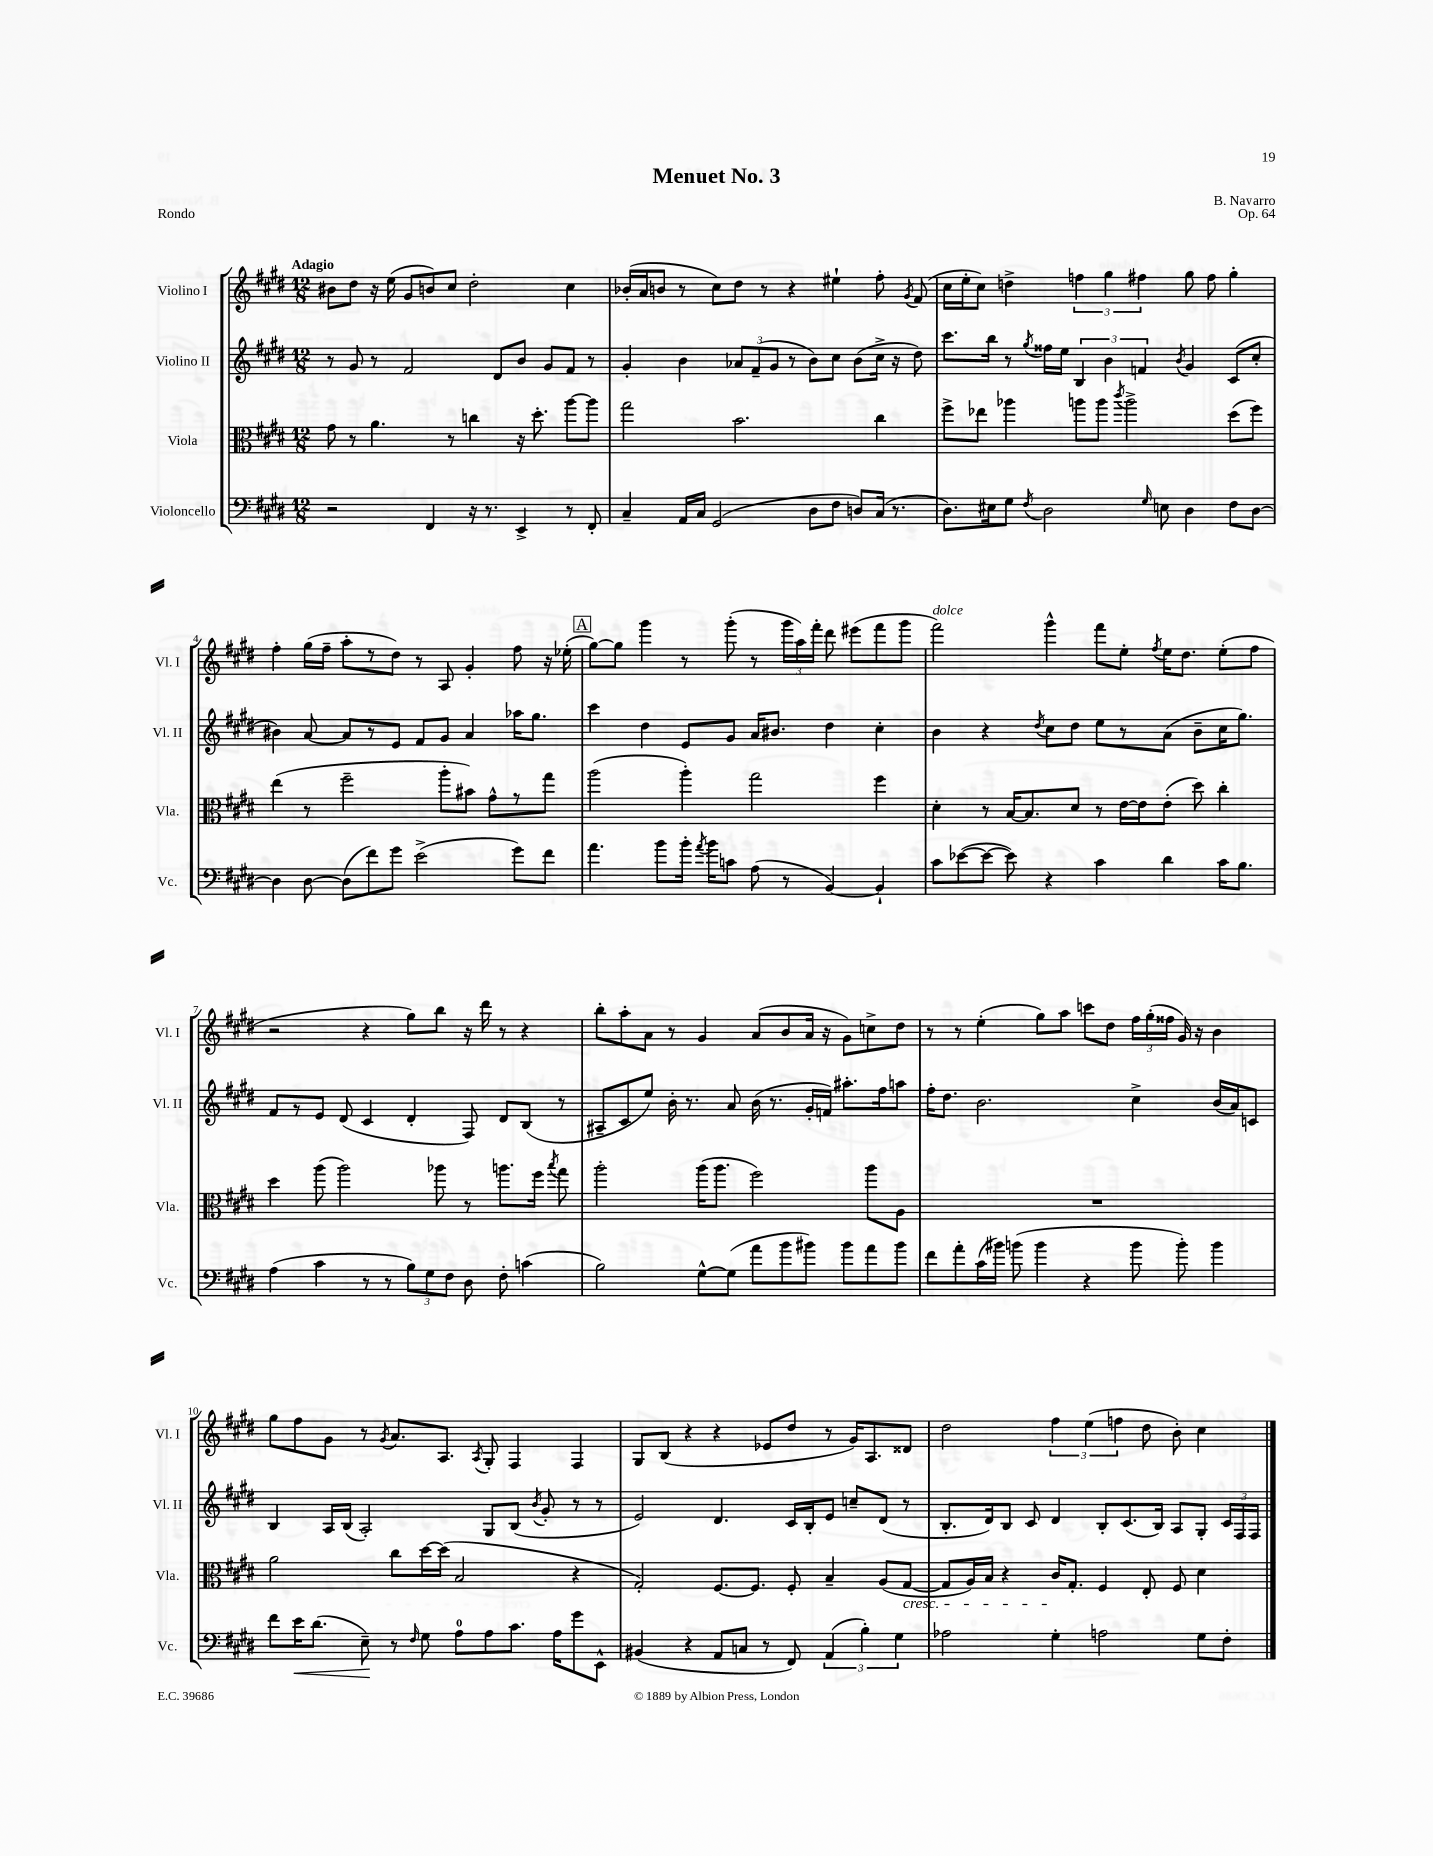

**kern	**dynam	**kern	**kern	**kern
*part4	*part4	*part3	*part2	*part1
*staff4	*staff4	*staff3	*staff2	*staff1
*I"Violoncello	*	*I"Viola	*I"Violino II	*I"Violino I
*I'Vc.	*	*I'Vla.	*I'Vl. II	*I'Vl. I
*clefF4	*	*clefC3	*clefG2	*clefG2
*k[f#c#g#d#]	*	*k[f#c#g#d#]	*k[f#c#g#d#]	*k[f#c#g#d#]
*M12/8	*	*M12/8	*M12/8	*M12/8
=1	=1	=1	=1	=1
!	!	!	!	!LO:TX:a:B:t=Adagio
2r	.	8g#\	8r	8b#X\L
.	.	8r	8g#/	8dd#\J
.	.	4.a\	8r	16r
.	.	.	.	(16ee\
.	.	.	2f#/	8g#/L
4FF#/	.	.	.	8bn/)
.	.	8r	.	8cc#/J
16r	.	4ccn\	.	2dd#'\
8.r	.	.	.	.
.	.	.	8d#/L	.
4EE^/	.	16r	8b/J	.
.	.	8.dd#'\	.	.
.	.	.	8g#/L	.
8r	.	[8aa\L	8f#/J	4cc#\
8FF#'/	.	8aa\J]	8r	.
=2	=2	=2	=2	=2
4C#~/	.	2gg#\	4g#'/	(16b-X'/LL
.	.	.	.	16a/J
.	.	.	.	8bn/J
16AA/LL	.	.	4b\	8r
16C#/JJ	.	.	.	.
(2GG#/	.	.	.	8cc#\L)
.	.	2.b\	12a-X/L	8dd#\J
.	.	.	(12f#~/	.
.	.	.	.	8r
.	.	.	12g#/J	.
.	.	.	8r	4r
8D#\L	.	.	8b\L)	.
8F#\J	.	.	8cc#\J	4ee#X`\
8Dn/L)	.	.	(8b\L	.
(16C#/Jk	.	4cc#\	16cc#^\Jk	8ff#'\
8.r	.	.	16r	.
.	.	.	.	8qg#/
.	.	.	8dd#\)	(8f#/
=3	=3	=3	=3	=3
8.D#\L)	.	8ff#^\L	8.ccc#\L	16cc#\LL
.	.	.	.	16ee'\J
.	.	8ee-X\J	.	8cc#\J)
16E#X\k	.	.	16bb\Jk	.
8G#\J	.	4aa-X\	8r	4ddn^\
8qF#/	.	.	8qgg#/	.
2D#\	.	.	16ff##X\LL	.
.	.	.	16ee\JJ	.
.	.	8aan\L	6B/	6ffn\
.	.	8aa\J	.	.
.	.	.	6b\	6gg#\
.	.	8qccc#/	.	.
.	.	2aa^\	.	.
.	.	.	6fn/	6ff#X\
16qqG#/	.	.	.	.
8En\	.	.	.	.
.	.	.	8qb/	.
4D#\	.	.	4g#/	8gg#\
.	.	.	.	8ff#\
8F#\L	.	(8dd#\L	(8c#/L	4gg#'\
[8D#\J	.	8ff#\J)	8cc#'/J	.
!!LO:LB:g=z
=4	=4	=4	=4	=4
4D#\]	.	(4ee\	4b#X\)	4ff#'\
[8D#\	.	8r	[8a/	(16gg#\LL
.	.	.	.	16ff#~\JJ
(8D#\L]	.	2ff#~\	8a/L]	8aa'\L
8f#\)	.	.	8r	8r
8g#\J	.	.	8e/J	8dd#\J)
(2e^\	.	.	8f#/L	8r
.	.	8aa'\L	8g#/J	8A/
.	.	8b#X\J)	4a/	4g#'/
.	.	8g#^^\L	.	.
8g#\L)	.	8r	16aa-X\KL	8ff#\
.	.	.	8.gg#\J	.
8f#\J	.	8gg#\J	.	16r
.	.	.	.	(16ee-X'\
!!LO:REH:place=s1:t=A
=5	=5	=5	=5	=5
4.a\	.	(2aa\	4ccc#\	[8gg#\L)
.	.	.	.	8gg#\J]
.	.	.	4dd#\	4ggg#\
8b\L	.	.	.	.
16b'\Jk	.	4aa'\)	8e/L	8r
8qa/	.	.	.	.
16b\KL	.	.	.	.
8cn\J	.	.	8g#/J	(8ggg#'\
(8A\	.	2gg#\	16a/KL	8r
.	.	.	8.b#X/J	.
8r	.	.	.	24ggg#\LL
.	.	.	.	24aa\)
.	.	.	.	24fff#'\JJ
[4BB/)	.	.	4dd#\	8ddd#\
.	.	.	.	(8eee#X\L
4BB`/]	.	4ff#\	4cc#'\	8fff#\
.	.	.	.	8ggg#\J
=6	=6	=6	=6	=6
!	!	!	!	!LO:TX:a:i:t=dolce
8c#\L	.	4d#'\	4b\	2fff#\)
([8e-X\	.	.	.	.
8e-\J_	.	8r	4r	.
8e-\])	.	[16B/KL	.	.
.	.	8.B/]	.	.
.	.	.	8qdd#/	.
4r	.	.	8cc#\L	4ggg#^^\
.	.	8d#/J	8dd#\J	.
4c#\	.	8r	8ee\L	8fff#\L
.	.	[16e\LL	8r	8ee'\J
.	.	16e\J]	.	.
.	.	.	.	8qff#/
4d#\	.	(8e'\J	(8a\J	16ee\KL
.	.	.	.	8.dd#\J
.	.	8dd#\)	8b~\L	.
16c#\KL	.	4cc#'\	16cc#\K	(8ee'\L
8.B\J	.	.	8.gg#\J)	.
.	.	.	.	8ff#\J
!!LO:LB:g=z
=7	=7	=7	=7	=7
(4A\	.	4dd#\	8f#/L	2r
.	.	.	8r	.
4c#\	.	(8aa\	8e/J	.
.	.	2aa\)	(8d#/	.
8r	.	.	4c#/	4r
8r	.	.	.	.
12B\L)	.	.	4d#'/	8gg#\L)
12G#\	.	.	.	.
.	.	8aa-X\	.	8bb\J
12F#\J	.	.	.	.
8D#\	.	8r	8F#/)	16r
.	.	.	.	16ddd#\
8F#'\	.	8.aan\L	8d#/L	8r
(4cn\	.	.	(8B/J	4r
.	.	16ff#\Jk	.	.
.	.	8qbb/	.	.
.	.	8gg#\	8r	.
=8	=8	=8	=8	=8
2B\)	.	2aa'\	8A#X~/L	8bb'\L
.	.	.	8c#/	8aa'\
.	.	.	8ee/J)	8a\J
.	.	.	16b'\	8r
.	.	.	8.r	.
[8G#^^\L	.	(16aa\KL	.	4g#/
.	.	8.aa\J	.	.
(8G#\J]	.	.	8a/	.
8a\L	.	2ff#\)	(16b\	(8a/L
.	.	.	8.r	.
8b\	.	.	.	8b/
8b#X\J)	.	.	16g#'/LL	16a/Jk
.	.	.	16fn/JJ)	16r
8b#\L	.	.	8.aa#X'\L	8g#\L)
8a\	.	8aa\L	.	8ccn^\
.	.	.	16ff#\k	.
8b#\J	.	8A\J	8aan\J	8dd#\J
=9	=9	=9	=9	=9
8f#\L	.	1.r	16ff#'\KL	8r
.	.	.	8.dd#\J	.
8a'\	.	.	.	8r
(16c#\L	.	.	2.b\	(4ee'\
16b#X\JJ)	.	.	.	.
(8bn\	.	.	.	.
4b\	.	.	.	8gg#\L)
.	.	.	.	8aa\J
4r	.	.	.	8cccn\L
.	.	.	.	8dd#\J
8b\	.	.	4cc#^\	24ff#\LL
.	.	.	.	(24gg#'\
.	.	.	.	24ff##X\JJ
8b'\)	.	.	.	16g#/)
.	.	.	.	16r
4b\	.	.	(16b/LL	4b\
.	.	.	16a/J)	.
.	.	.	8cn/J	.
!!LO:LB:g=z
=10	=10	=10	=10	=10
8f#\L	.	2a\	4B/	8gg#\L
!	!LO:HP:b	!	!	!
16e\K	<	.	.	8ff#\
(8.d#\J	.	.	.	.
.	.	.	16A/LL	8g#\J
.	.	.	(16B/JJ	.
8E~\)	.	.	2A'/)	8r
.	.	.	.	8qg#/
8r	[	8cc#\L	.	8.a/L
16qqF#/	.	.	.	.
8G#\	.	[16dd#\L	.	.
.	.	(16dd#\JJ]	.	8.A/J
8A\L	.	2B/	.	.
.	.	.	.	8qA/
8A\	.	.	8G#/L	8G#'/
8.c#\J	.	.	(8B/J	4F#/
.	.	.	8qb/	.
.	.	.	8g#'/	.
16A\KL	.	.	.	.
8g#\	.	4r	8r	4F#/
8EE^^\J	.	.	8r	.
=11	=11	=11	=11	=11
(4BB#X/	.	2G#'/)	2e/)	8G#/L
.	.	.	.	(8B/J
4r	.	.	.	4r
8AA/L	.	[8.F#/L	4.d#/	4r
8Cn/J	.	.	.	.
.	.	8.F#/J]	.	.
8r	.	.	.	8e-X/L
8FF#/)	.	8F#'/	16c#/LL	8dd#/J
.	.	.	16B'/J	.
(6AA/	.	4B~/	8e/J	8r
.	.	.	8ccn~/L	16g#/KL)
6B'\)	.	.	.	.
.	.	.	.	8.A/
.	.	(8A/L	(8d#/J	.
6G#\	.	.	.	.
!	!	!LO:TX:b:i:t=cresc.	!	!
.	.	[8G#/J	8r	8d##X/J
=12	=12	=12	=12	=12
2A-X\	.	8G#/L]	8.B'/L	2dd#\
.	.	16A/L)	.	.
.	.	16B/JJ	16d#/k)	.
.	.	4r	8B/J	.
.	.	.	8c#/	.
4G#'\	.	16c#/KL	4d#/	6ff#\
.	.	8.G#'/J	.	.
.	.	.	.	(6ee\
2An\	.	4F#/	8B'/L	.
.	.	.	.	6ffn\
.	.	.	(8.c#/	.
.	.	8E'/	.	8dd#\
.	.	.	16B/Jk)	.
.	.	8F#/	8A/L	8b'\)
8G#\L	.	4d#\	8G#'/J	4cc#\
8F#'\J	.	.	24c#/LL	.
.	.	.	24F#/	.
.	.	.	24F#/JJ	.
==	==	==	==	==
*-	*-	*-	*-	*-
